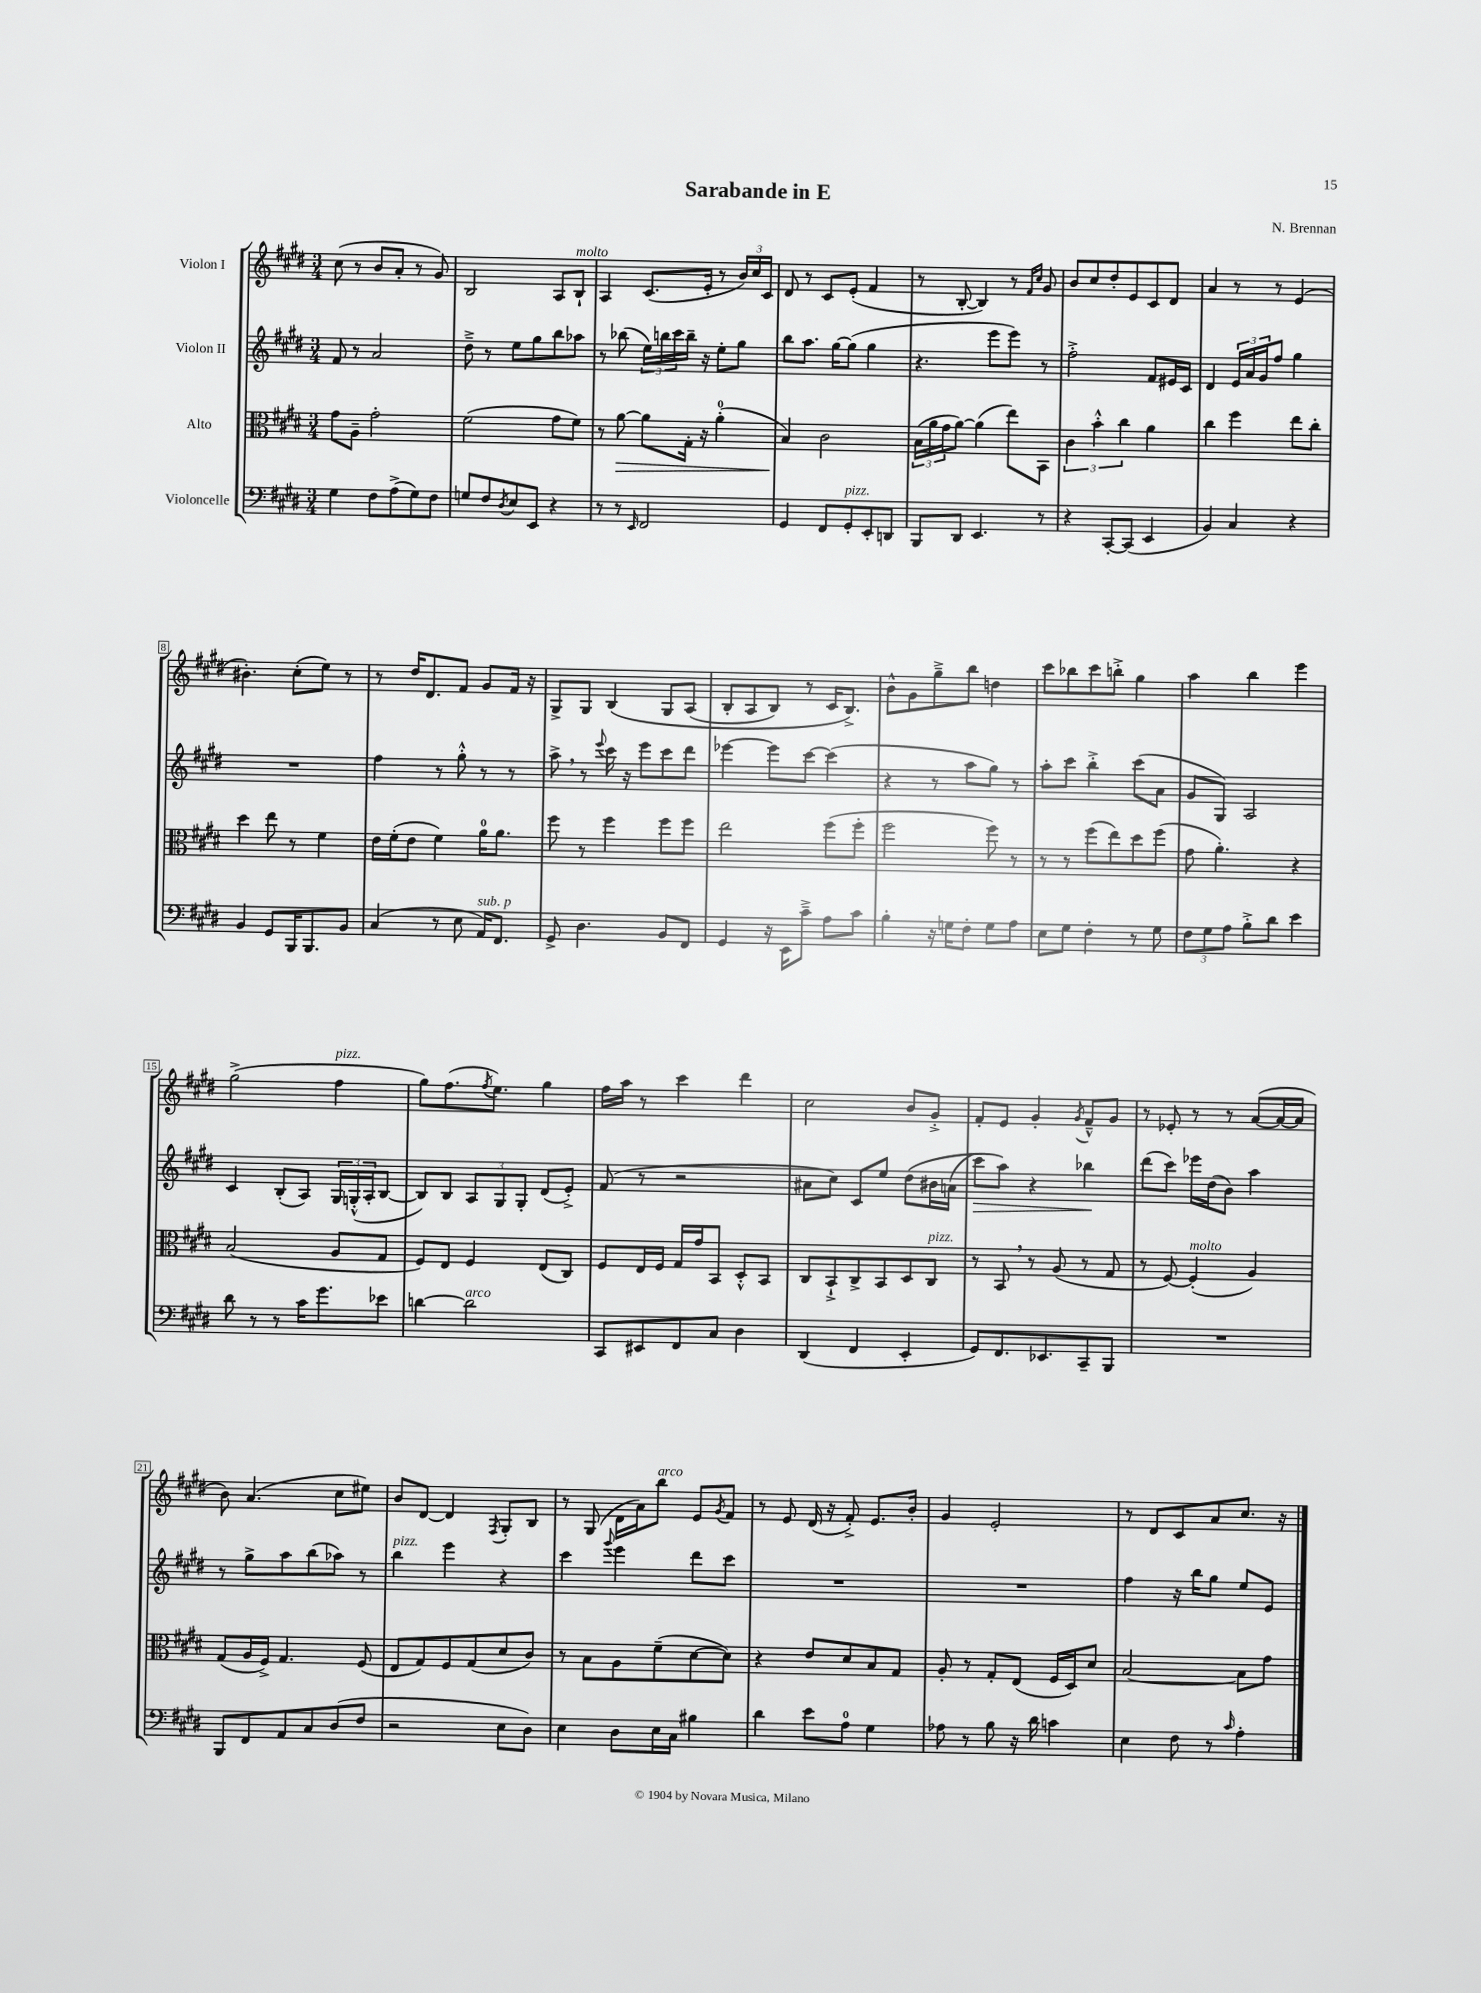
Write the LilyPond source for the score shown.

\header { title = "Sarabande in E" composer = "N. Brennan" }
<<
\new StaffGroup <<
\new Staff = "s0" \with { instrumentName = "Violon I" } {
    \clef treble \key e \major \numericTimeSignature \time 3/4
    cis''8( r8 b'8 a'8-. r8 gis'8) |
    b2 a8 b8-!^\markup { \italic "molto" } |
    a4 cis'8.( e'16-. r8 \tuplet 3/2 { b'16) cis''16 cis'16 } |
    dis'8 r8 cis'8 e'8-.( fis'4 |
    r8 b8~-. b4) r8 \grace { fis'16 cis''16 } gis'8 |
    b'8 cis''8 dis''8-. e'8 cis'8 dis'8 |
    a'4 r8 r8 e'4( |
    bis'4.-.) cis''8-.( e''8) r8 |
    r8 dis''16 dis'8. fis'8 gis'8 fis'16 r16 |
    gis8-> gis8 b4\( gis8 a8( |
    b8-. a8 b8) r8 cis'16 b8.->\) |
    b'8-^ gis'8 gis''8---> b''8 d''4 |
    cis'''8 bes''8 cis'''8 b''8-.-> gis''4 |
    a''4 b''4 e'''4 |
    gis''2->( fis''4^\markup { \italic "pizz." } |
    gis''8) fis''8.( \acciaccatura { fis''8 } e''8.) gis''4 |
    fis''16 a''16 r8 cis'''4 dis'''4 |
    cis''2 b'8 gis'8-.-> |
    fis'8-. e'8 gis'4-. \acciaccatura { gis'8 } fis'8---^ gis'8 |
    r8 ees'8-. r8 r8 a'8~( a'16~ a'16 |
    b'8) a'4.( cis''8 eis''8) |
    b'8 dis'8~ dis'4 \acciaccatura { fis8 } gis8-. b8 |
    r8 gis8( dis'16 a'16) b''8^\markup { \italic "arco" } e'8 \acciaccatura { gis'8 } fis'8 |
    r8 e'8 dis'16( r16 fis'8-.->) e'8. b'16-. |
    gis'4 e'2-. |
    r8 dis'8 cis'8 a'8 cis''8. r16 \bar "|." |
}
\new Staff = "s1" \with { instrumentName = "Violon II" } {
    \clef treble \key e \major \numericTimeSignature \time 3/4
    fis'8 r8 a'2 |
    dis''8---> r8 e''8 gis''8 b''8 aes''8 |
    r8 bes''8( \tuplet 3/2 { e''16) b''16 cis'''16 } b''16-- r16 e''8-. gis''8 |
    b''8 a''8. gis''16~ gis''8( gis''4 |
    r4. e'''8 e'''8) r8 |
    fis''2-.-> fis'8 eis'16 cis'16 |
    dis'4 \tuplet 3/2 { e'16 a'16 gis'16 } fis''8 gis''4 |
    R2. |
    fis''4 r8 gis''8-.-^ r8 r8 |
    a''8-> \breathe r8 \appoggiatura { e'''8 } cis'''16 r16 e'''8 cis'''8 dis'''8 |
    ees'''4~ ees'''8 cis'''8~ cis'''4( |
    r4 r8 a''8 gis''8) r8 |
    a''8-. cis'''8 b''4-.-> cis'''8( a'8 |
    gis'8 gis8) a2 |
    cis'4 b8-.( a8) \tuplet 3/2 { gis16 g16-.-^( a16-. } b8~ |
    b8) b8 \tuplet 3/2 { a8 gis8 gis8-. } dis'8( e'8-.->) |
    fis'8( r8 r2 |
    ais'8 cis''8) cis'8 e''8 dis''8\( bis'16 a'16( |
    cis'''8\>) a''8\) r4 bes''4\! |
    dis'''8( cis'''8) ees'''16 dis''16( b'8) a''4 |
    r8 gis''8-> a''8 b''8( aes''8) r8 |
    b''4^\markup { \italic "pizz." } e'''4 r4 |
    cis'''4 \appoggiatura { gis'''8 } e'''4 dis'''8 cis'''8 |
    R2. |
    R2. |
    fis''4 r16 b''16 gis''8 e''8 e'8 \bar "|." |
}
\new Staff = "s2" \with { instrumentName = "Alto" } {
    \clef alto \key e \major \numericTimeSignature \time 3/4
    gis'8 a8-- gis'2-. |
    fis'2( gis'8 fis'8) |
    r8 a'8~\> a'8 gis16-. r16 a'4-0-.( |
    b4\!) cis'2 |
    \tuplet 3/2 { b16( a'16 gis'16 } a'8~) a'4( e''8) b,8 |
    \tuplet 3/2 { cis'4 b'4-.-^ cis''4 } a'4 |
    cis''4 fis''4 e''8 cis''8-. |
    dis''4 e''8 r8 fis'4 |
    e'16 fis'16-.( e'8 fis'4) a'16-0 a'8. |
    fis''8 r8 fis''4 fis''8 fis''8 |
    e''2 fis''8( fis''8-. |
    fis''2 fis''8) r8 |
    r8 r8 fis''8( e''8) dis''8 fis''8( |
    gis'8 a'4.-.) r4 |
    b2( a8 gis8 |
    fis8) e8 fis4 e8( cis8) |
    fis8 e16 fis16 gis16 gis'16 b,8 dis8-.-^ b,8 |
    cis8 b,8-!-> cis8-> b,8 dis8 cis8^\markup { \italic "pizz." } |
    r8 b,8 \breathe r8 a8( r8 gis8 |
    r8 fis8~) fis4-.^\markup { \italic "molto" }( a4) |
    gis8( a16 fis16->) gis4. fis8( |
    e8 gis8) fis8 gis8( dis'8 cis'8) |
    r8 b8 a8 fis'8--( dis'8~ dis'8) |
    r4 e'8 dis'8 b8 gis8 |
    a8-. r8 gis8-. e8( fis16 dis16) dis'8 |
    b2~ b8 gis'8 \bar "|." |
}
\new Staff = "s3" \with { instrumentName = "Violoncelle" } {
    \clef bass \key e \major \numericTimeSignature \time 3/4
    gis4 fis8 a8->( gis8) fis8 |
    g8 fis8 \acciaccatura { dis8 } e8 e,8 r4 |
    r8 r8 \grace { e,16 } fis,2 |
    gis,4 fis,8 gis,8-.^\markup { \italic "pizz." } e,8-. d,8 |
    b,,8 dis,8 e,4. r8 |
    r4 cis,8~-. cis,8( e,4 |
    b,4) cis4 r4 |
    b,4 gis,8 b,,16 b,,8. b,8 |
    cis4( r8 e8 a,16^\markup { \italic "sub. p" }) fis,8. |
    gis,8-> dis4. b,8 fis,8 |
    gis,4 r16 e,16 cis'8---> a8 cis'8 |
    b4-. r16 g16 fis8-. g8 a8 |
    e8 gis8 fis4-. r8 gis8 |
    \tuplet 3/2 { fis8 gis8 a8 } b8-.-> dis'8 e'4 |
    dis'8 r8 r8 cis'16 gis'8. ees'8 |
    d'4~ d'2^\markup { \italic "arco" } |
    cis,8 eis,8 fis,8 cis8 dis4 |
    dis,4( fis,4 e,4-. |
    gis,8) fis,8. ees,8. cis,8-- b,,8 |
    R2. |
    b,,8 fis,8 a,8 cis8 dis8( fis8 |
    r2 e8 dis8) |
    e4 dis8 e16 cis16 bis4 |
    dis'4 e'8 a8-0 gis4 |
    aes8 r8 b8 r16 dis'16 c'4 |
    e4 fis8 r8 \grace { cis'16 } a4-. \bar "|." |
}
>>
>>
\layout { \context { \Score \override BarNumber.stencil = #(make-stencil-boxer 0.1 0.3 ly:text-interface::print) } }
